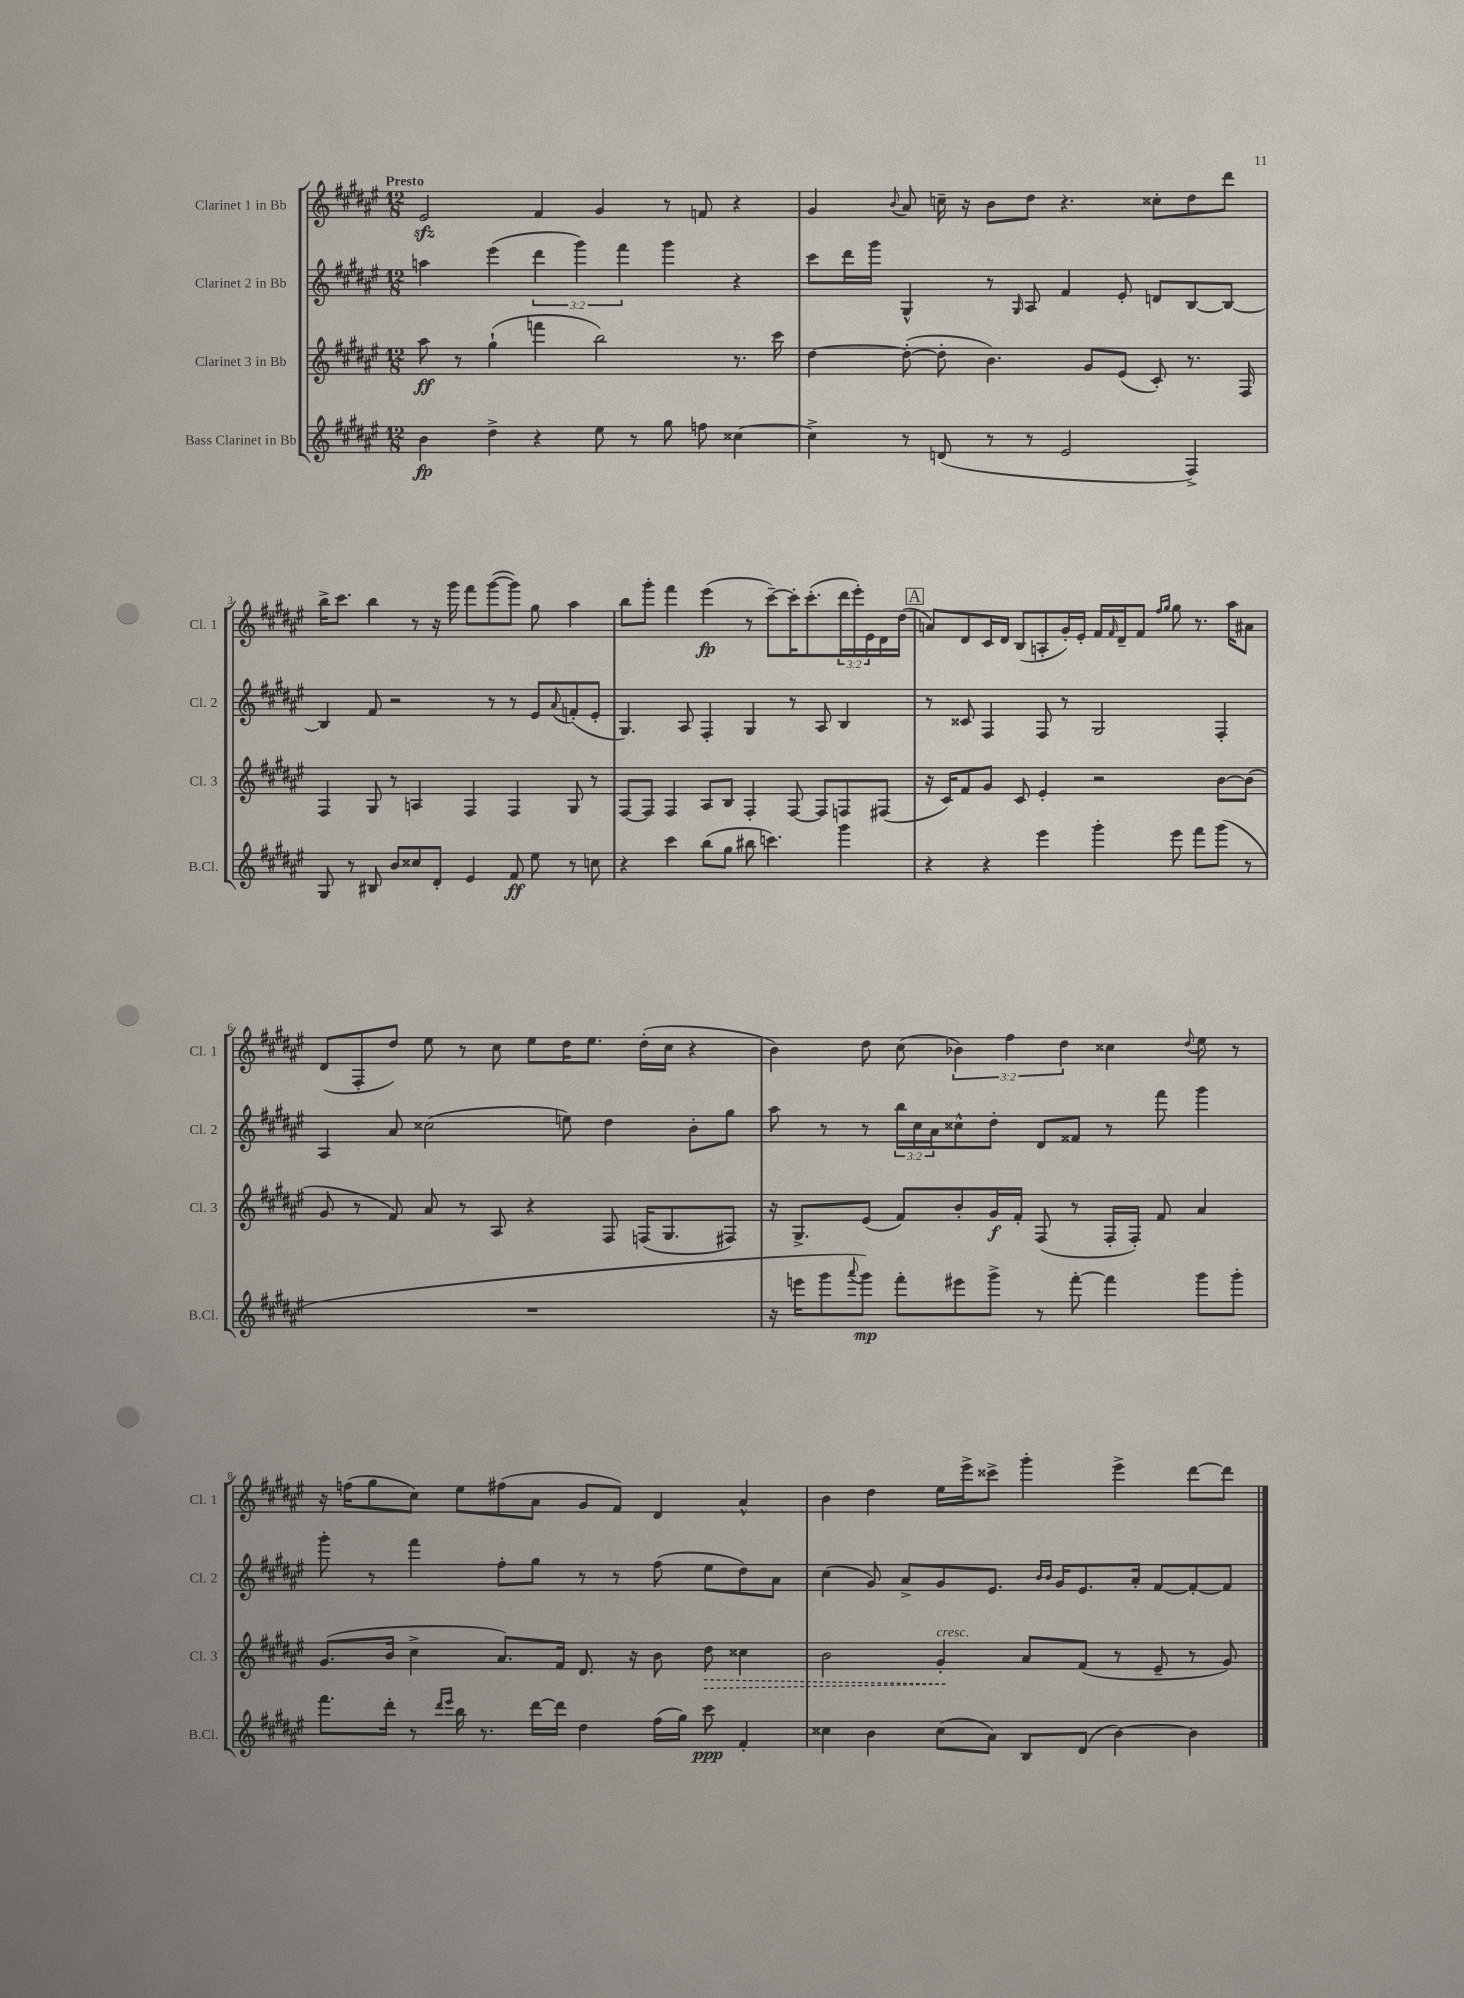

**kern	**dynam	**kern	**dynam	**kern	**kern	**dynam
*part4	*part4	*part3	*part3	*part2	*part1	*part1
*staff4	*staff4	*staff3	*staff3	*staff2	*staff1	*staff1
*I"Bass Clarinet in Bb	*	*I"Clarinet 3 in Bb	*	*I"Clarinet 2 in Bb	*I"Clarinet 1 in Bb	*
*I'B.Cl.	*	*I'Cl. 3	*	*I'Cl. 2	*I'Cl. 1	*
*clefG2	*	*clefG2	*	*clefG2	*clefG2	*
*k[f#c#g#d#a#e#]	*	*k[f#c#g#d#a#e#]	*	*k[f#c#g#d#a#e#]	*k[f#c#g#d#a#e#]	*
*M12/8	*	*M12/8	*	*M12/8	*M12/8	*
=1	=1	=1	=1	=1	=1	=1
!	!	!	!	!	!LO:TX:a:B:t=Presto	!
4b\	fp	8aa#\	ff	4aan\	2e#zz/	.
.	.	8r	.	.	.	.
4dd#^\	.	(4gg#`\	.	(4eee#\	.	.
4r	.	4fffn\	.	6ddd#\	4f#/	.
.	.	.	.	6ggg#\)	.	.
8ee#\	.	2bb\)	.	.	4g#/	.
.	.	.	.	6fff#\	.	.
8r	.	.	.	.	.	.
8gg#\	.	.	.	4ggg#\	8r	.
8ffn\	.	.	.	.	8fn/	.
[4cc##X\	.	8.r	.	4r	4r	.
.	.	16ccc#\	.	.	.	.
=2	=2	=2	=2	=2	=2	=2
4cc##^\]	.	[4dd#\	.	8ccc#\L	4g#/	.
.	.	.	.	16ddd#\L	.	.
.	.	.	.	16ggg#\JJ	.	.
.	.	.	.	.	8qqb/	.
8r	.	(8dd#'\_	.	4G#^^/	8a#/	.
(8dn/	.	8dd#'\]	.	.	16ccn~\	.
.	.	.	.	.	16r	.
8r	.	4.b\)	.	8r	8b\L	.
.	.	.	.	16qqG#/	.	.
8r	.	.	.	8A#/	8dd#\J	.
2e#/	.	.	.	4f#/	4.r	.
.	.	8g#/L	.	.	.	.
.	.	(8e#/J	.	8e#'/	.	.
.	.	8c#'/)	.	8dn/L	8cc##X'\L	.
4F#^/)	.	8.r	.	[8B/	8dd#\	.
.	.	.	.	8B/J_	8ddd#\J	.
.	.	16F#/	.	.	.	.
!!LO:LB:g=z
=3	=3	=3	=3	=3	=3	=3
8G#/	.	4F#/	.	4B/]	16bb^\KL	.
.	.	.	.	.	8.ccc#\J	.
8r	.	.	.	.	.	.
8B#X/	.	8G#/	.	8f#/	4bb\	.
8b/L	.	8r	.	2r	.	.
8cc##X/	.	4An/	.	.	8r	.
8d#'/J	.	.	.	.	16r	.
.	.	.	.	.	16ggg#\	.
4e#/	.	4F#/	.	.	8fff#\L	.
.	.	.	.	8r	([8ggg#\	.
8f#/	ff	4F#/	.	8r	8ggg#\J])	.
8ee#\	.	.	.	8e#/L	8gg#\	.
.	.	.	.	8qqa#/	.	.
8r	.	8G#/	.	(8fn'/	4aa#\	.
8ccn\	.	8r	.	8e#'/J	.	.
=4	=4	=4	=4	=4	=4	=4
4r	.	[8F#/L	.	4.G#/)	8bb\L	.
.	.	8F#/J]	.	.	8ggg#'\J	.
4ccc#\	.	4F#/	.	.	4fff#\	.
.	.	.	.	8A#/	.	.
(8bb\L	.	8A#/L	.	4F#'/	(4eee#\	fp
8gg#\J	.	8B/J	.	.	.	.
8bb#X\	.	4F#'/	.	4G#/	8r	.
4.cccn\)	.	.	.	.	[8ccc#~\L)	.
.	.	[8F#/	.	8r	16ccc#'\K]	.
.	.	.	.	.	(8.ccc#'\	.
.	.	8F#/L]	.	8A#/	.	.
4ggg#\	.	8Fn/	.	4B/	24ddd#\L	.
.	.	.	.	.	24eee#'\)	.
.	.	.	.	.	24e#\	.
.	.	(8F#X/J	.	.	16d#\	.
.	.	.	.	.	(16dd#\JJ	.
!!LO:REH:place=s1:t=A
=5	=5	=5	=5	=5	=5	=5
4r	.	16r	.	8r	8an/L)	.
.	.	16c#/KL)	.	.	.	.
.	.	8f#/	.	8c##X/	8d#/	.
4r	.	8g#/J	.	4F#/	16c#/L	.
.	.	.	.	.	16d#/JJ	.
.	.	8c#/	.	.	(8B/L	.
4eee#\	.	4e#'/	.	8F#/	8An'/	.
.	.	.	.	8r	16g#'/L)	.
.	.	.	.	.	16e#'/JJ	.
4ggg#'\	.	2r	.	2G#/	16f#/LL	.
.	.	.	.	.	16qqf#/	.
.	.	.	.	.	16d#~/J	.
.	.	.	.	.	8f#/J	.
.	.	.	.	.	16qqff#/LL	.
.	.	.	.	.	16qqgg#/JJ	.
8eee#\	.	.	.	.	8gg#\	.
8fff#\L	.	.	.	.	8.r	.
(8ggg#\J	.	[8b\L	.	4F#'/	.	.
.	.	.	.	.	16aa#\KL	.
8r	.	(8b\J]	.	.	8a#X\J	.
!!LO:LB:g=z
=6	=6	=6	=6	=6	=6	=6
1.r	.	8g#/	.	4A#/	(8d#/L	.
.	.	8r	.	.	8F#'/	.
.	.	8f#/)	.	8a#/	8dd#/J)	.
.	.	8a#/	.	(2cc##X\	8ee#\	.
.	.	8r	.	.	8r	.
.	.	8A#/	.	.	8cc#\	.
.	.	4r	.	.	8ee#\L	.
.	.	.	.	8een\)	16dd#\K	.
.	.	.	.	.	8.ee#\J	.
.	.	8F#/	.	4dd#\	.	.
.	.	(16Fn/KL	.	.	(16dd#'\LL	.
.	.	8.G#/	.	.	16cc#\JJ	.
.	.	.	.	8b'\L	4r	.
.	.	8F#X/J)	.	8gg#\J	.	.
=7	=7	=7	=7	=7	=7	=7
16r	.	16r	.	8aa#\	4b\)	.
16eeen\KL	.	8.G#^/L	.	.	.	.
8ggg#\	.	.	.	8r	.	.
8qqaaa#/	.	.	.	.	.	.
8ggg#\J)	mp	(8e#/J	.	8r	8dd#\	.
8fff#'\L	.	8f#/L)	.	24bb\LL	(8cc#\	.
.	.	.	.	24cc#\	.	.
.	.	.	.	24a#\J	.	.
8eee#X\	.	8b'/	.	8cc##X^^\	6b-X\)	.
8ggg#^\J	.	16g#/L	f	8dd#'\J	.	.
.	.	.	.	.	6ff#\	.
.	.	16f#'/JJ	.	.	.	.
8r	.	(8F#/	.	8d#/L	.	.
.	.	.	.	.	6dd#\	.
[8fff#'\	.	8r	.	8f##X/J	.	.
4fff#\]	.	16F#'/LL	.	8r	4cc##X\	.
.	.	16F#'/JJ)	.	.	.	.
.	.	8f#/	.	8fff#\	.	.
.	.	.	.	.	8qqdd#/	.
8ggg#\L	.	4a#/	.	4ggg#\	8ee#\	.
8ggg#'\J	.	.	.	.	8r	.
!!LO:LB:g=z
=8	=8	=8	=8	=8	=8	=8
8.fff#\L	.	(8.g#/L	.	8ggg#'\	16r	.
.	.	.	.	.	(16ffn\KL	.
.	.	.	.	8r	8gg#\	.
16ddd#'\Jk	.	16b/Jk	.	.	.	.
8r	.	4cc#^\	.	4fff#\	8cc#\J)	.
16qqddd#/LL	.	.	.	.	.	.
16qqeee#/JJ	.	.	.	.	.	.
16bb\	.	.	.	.	8ee#\L	.
8.r	.	.	.	.	.	.
.	.	8.a#/L)	.	8ff#'\L	(8ff#X\	.
[16ddd#\LL	.	.	.	8gg#\J	8a#\J	.
16ddd#\JJ]	.	16f#/Jk	.	.	.	.
4dd#\	.	8.d#/	.	8r	8g#/L	.
.	.	.	.	8r	8f#/J)	.
.	.	16r	.	.	.	.
(16ff#\LL	.	8b\	.	(8ff#\	4d#/	.
16gg#\JJ)	.	.	.	.	.	.
!	!	!	!LO:HP:b	!	!	!
8ccc#\	ppp	8dd#\	>	8ee#\L	.	.
4f#'/	.	4cc##X\	.	8dd#\)	4a#^^/	.
.	.	.	.	8a#\J	.	.
=9	=9	=9	=9	=9	=9	=9
4cc##X\	.	2b\	.	(4cc#\	4b\	.
4b\	.	.	.	8g#/)	4dd#\	.
.	.	.	.	8a#^/L	.	.
!	!	!LO:TX:a:i:t=cresc.	!	!	!	!
(8cc##\L	.	4g#'/	.	8g#/	16ee#\LL	.
.	.	.	.	.	16eee#^\J	.
8a#\J)	.	.	.	8.e#/J	8ccc##X^\J	.
8B/L	.	8a#/L	]	.	4ggg#'\	.
.	.	.	.	16qqb/LL	.	.
.	.	.	.	16qqb/JJ	.	.
.	.	.	.	16g#/KL	.	.
(8d#/J	.	(8f#/J	.	8.e#/	.	.
[4b\)	.	8r	.	.	4eee#^\	.
.	.	.	.	16a#'/Jk	.	.
.	.	8e#~/	.	[8f#/L	.	.
4b\]	.	8r	.	8f#'/_	[8ddd#\L	.
.	.	8g#/)	.	8f#/J]	8ddd#\J]	.
==	==	==	==	==	==	==
*-	*-	*-	*-	*-	*-	*-
